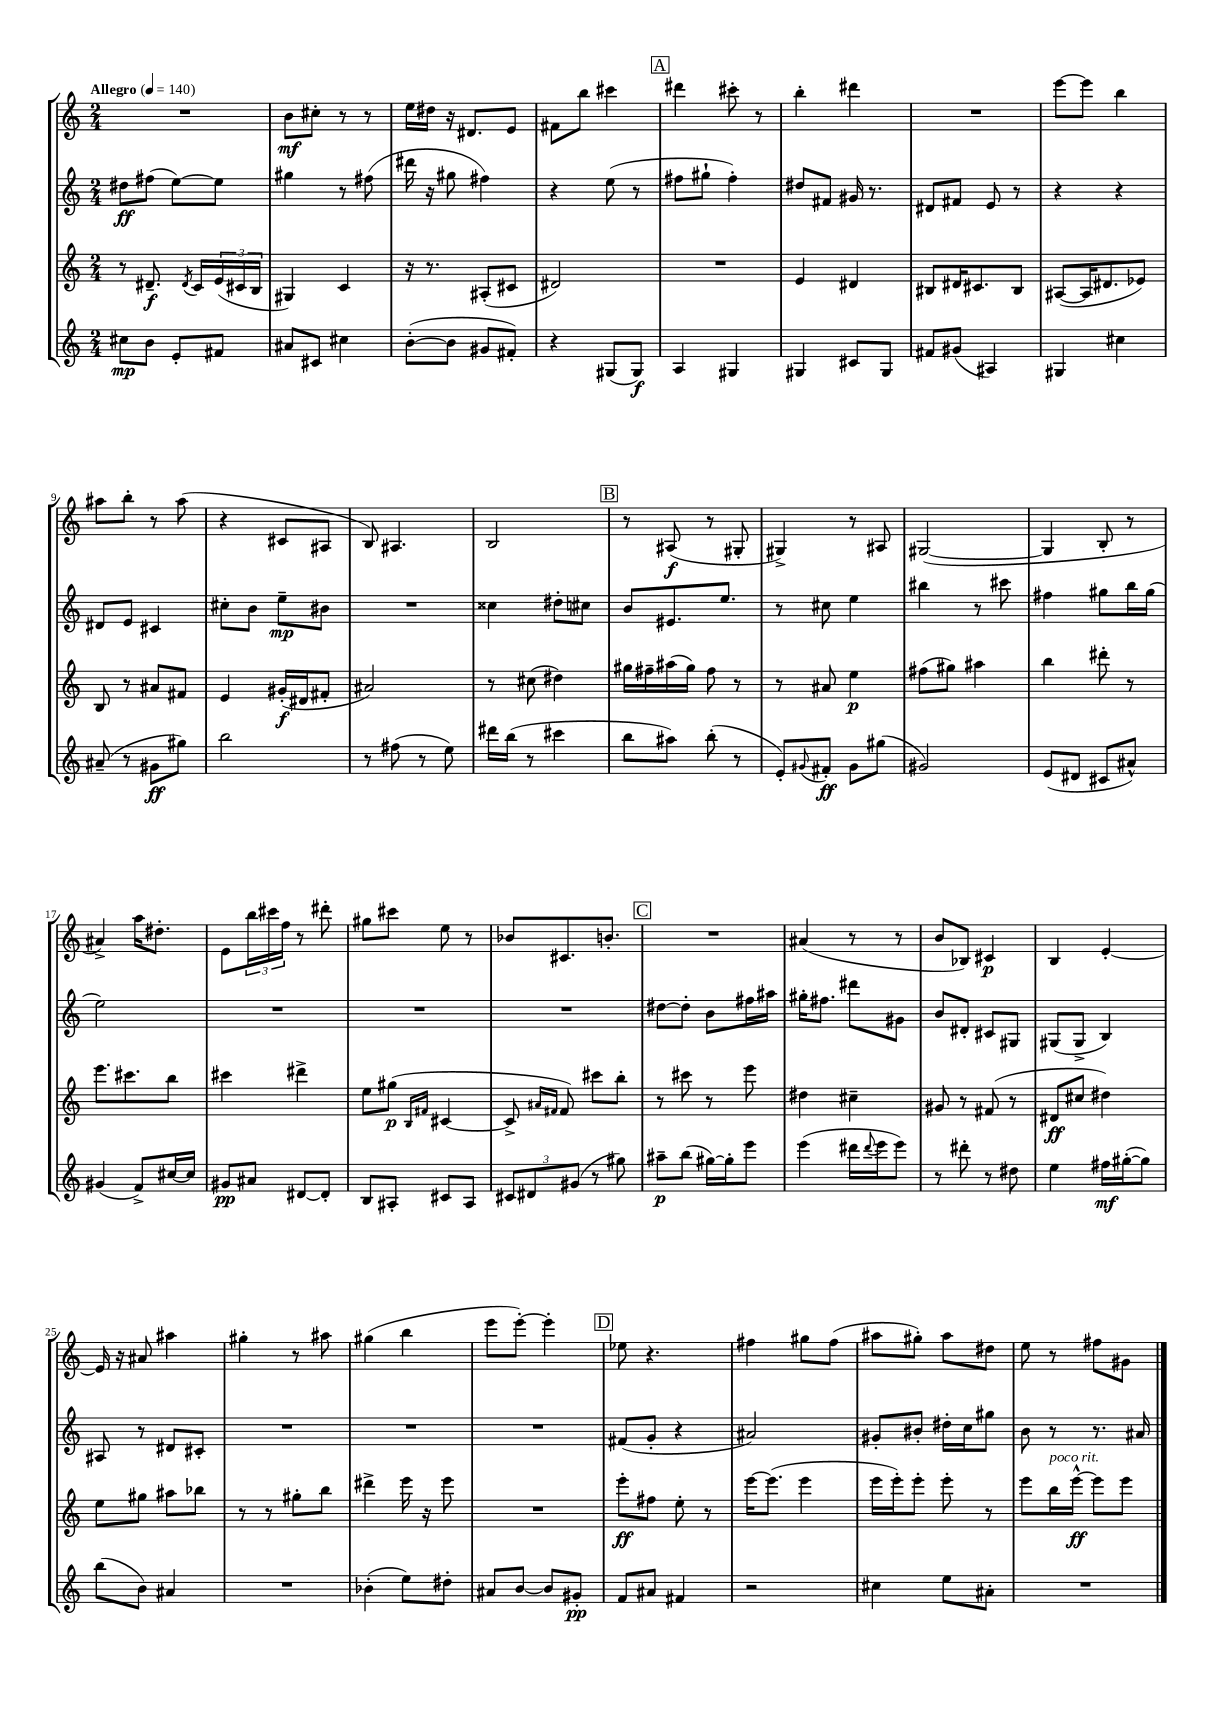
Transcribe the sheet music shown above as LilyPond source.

<<
\new StaffGroup <<
\new Staff = "s0" {
    \clef treble \key c \major \numericTimeSignature \time 2/4 \tempo "Allegro" 4 = 140
    R2 |
    b'8\mf cis''8-. r8 r8 |
    e''16 dis''16 r16 dis'8. e'8 |
    fis'8 b''8 cis'''4 |
    \mark \markup { \box "A" } dis'''4 cis'''8-. r8 |
    b''4-. dis'''4 |
    R2 |
    e'''8~ e'''8 b''4 |
    ais''8 b''8-. r8 ais''8( |
    r4 cis'8 ais8 |
    b8) ais4. |
    b2 |
    \mark \markup { \box "B" } r8 ais8\f( r8 gis8-. |
    gis4->) r8 ais8 |
    gis2~( |
    gis4 b8-. r8 |
    ais'4->) a''16 dis''8.-. |
    e'8 \tuplet 3/2 { b''16 cis'''16 f''16 } r8 dis'''8-. |
    gis''8 cis'''8 e''8 r8 |
    bes'8 cis'8. b'8.-. |
    \mark \markup { \box "C" } R2 |
    ais'4( r8 r8 |
    b'8 bes8) cis'4\p |
    b4 e'4~-. |
    e'16 r16 ais'8 ais''4 |
    gis''4-. r8 ais''8 |
    gis''4( b''4 |
    e'''8 e'''8~-.) e'''4-. |
    \mark \markup { \box "D" } ees''8 r4. |
    fis''4 gis''8 fis''8( |
    ais''8 gis''8-.) ais''8 dis''8 |
    e''8 r8 fis''8 gis'8 \bar "|." |
}
\new Staff = "s1" {
    \clef treble \key c \major \numericTimeSignature \time 2/4
    dis''8\ff fis''8( e''8~) e''8 |
    gis''4 r8 fis''8( |
    dis'''16 r16 gis''8 fis''4) |
    r4 e''8( r8 |
    \mark \markup { \box "A" } fis''8 gis''8-! fis''4-.) |
    dis''8 fis'8 gis'16 r8. |
    dis'8 fis'8 e'8 r8 |
    r4 r4 |
    dis'8 e'8 cis'4 |
    cis''8-. b'8 e''8--\mp bis'8 |
    R2 |
    cisis''4 dis''8-. cis''8 |
    \mark \markup { \box "B" } b'8 eis'8. e''8. |
    r8 cis''8 e''4 |
    bis''4 r8 cis'''8 |
    fis''4 gis''8 b''16 gis''16( |
    e''2) |
    R2 |
    R2 |
    R2 |
    \mark \markup { \box "C" } dis''8~ dis''8-. b'8 fis''16 ais''16 |
    gis''16-. fis''8. dis'''8 gis'8 |
    b'8 dis'8-. cis'8 gis8 |
    gis8( gis8-> b4) |
    ais8 r8 dis'8 cis'8-. |
    R2 |
    R2 |
    R2 |
    \mark \markup { \box "D" } fis'8( g'8-. r4 |
    ais'2) |
    gis'8-. bis'8-. dis''16-. c''16 gis''8 |
    b'8 r8 r8. ais'16 \bar "|." |
}
\new Staff = "s2" {
    \clef treble \key c \major \numericTimeSignature \time 2/4
    r8 dis'8.--\f \acciaccatura { dis'8 } c'16 \tuplet 3/2 { e'16( cis'16 b16 } |
    gis4) c'4 |
    r16 r8. ais8-.( cis'8 |
    dis'2) |
    \mark \markup { \box "A" } R2 |
    e'4 dis'4 |
    bis8 dis'16 cis'8. bis8 |
    ais8~( ais16 dis'8. ees'8) |
    b8 r8 ais'8 fis'8 |
    e'4 gis'16-.\f( dis'16 fis'8-. |
    ais'2) |
    r8 cis''8( dis''4) |
    \mark \markup { \box "B" } gis''16 fis''16-- ais''16( gis''16) fis''8 r8 |
    r8 ais'8 e''4\p |
    fis''8( gis''8) ais''4 |
    b''4 dis'''8-. r8 |
    e'''8. cis'''8. b''8 |
    cis'''4 dis'''4-> |
    e''8 gis''8\p( \grace { b16 fis'16 } cis'4~ |
    cis'8-> \grace { ais'16 fis'16 } fis'8) cis'''8 b''8-. |
    \mark \markup { \box "C" } r8 cis'''8 r8 e'''8 |
    dis''4 cis''4-- |
    gis'8 r8 fis'8( r8 |
    dis'8\ff cis''8 dis''4) |
    e''8 gis''8 ais''8 bes''8 |
    r8 r8 gis''8-. b''8 |
    dis'''4-> e'''16 r16 e'''8 |
    R2 |
    \mark \markup { \box "D" } e'''8-.\ff fis''8 e''8-. r8 |
    e'''16~ e'''8.( e'''4 |
    e'''16 e'''16-.) e'''8-. e'''8-. r8 |
    e'''8 b''16^\markup { \italic "poco rit." } e'''16~-^\ff e'''8 e'''8 \bar "|." |
}
\new Staff = "s3" {
    \clef treble \key c \major \numericTimeSignature \time 2/4
    cis''8\mp b'8 e'8-. fis'8 |
    ais'8 cis'8 cis''4 |
    b'8~-.( b'8 gis'8 fis'8-.) |
    r4 gis8( gis8\f) |
    \mark \markup { \box "A" } a4 gis4 |
    gis4 cis'8 gis8 |
    fis'8 gis'8( ais4) |
    gis4 cis''4 |
    ais'8--( r8 gis'8\ff gis''8) |
    b''2 |
    r8 fis''8( r8 e''8) |
    dis'''16 b''16( r8 cis'''4 |
    \mark \markup { \box "B" } b''8 ais''8) b''8-.( r8 |
    e'8-.) \appoggiatura { gis'8 } fis'8-.\ff gis'8 gis''8( |
    gis'2) |
    e'8( dis'8 cis'8 ais'8-^) |
    gis'4( f'8->) cis''16~ cis''16 |
    gis'8\pp ais'8 dis'8~ dis'8-. |
    b8 ais8-. cis'8 ais8 |
    \tuplet 3/2 { cis'8 dis'8 gis'8( } r8 gis''8) |
    \mark \markup { \box "C" } ais''8--\p b''8( gis''16~) gis''16-. e'''8 |
    e'''4( dis'''16 \appoggiatura { dis'''8 } e'''16 e'''8) |
    r8 dis'''8-. r8 dis''8 |
    e''4 fis''16\mf gis''16~-.( gis''8) |
    b''8( b'8) ais'4 |
    R2 |
    bes'4-.( e''8) dis''8-. |
    ais'8 b'8~ b'8 gis'8-.\pp |
    \mark \markup { \box "D" } f'8 ais'8 fis'4 |
    r2 |
    cis''4 e''8 ais'8-. |
    R2 \bar "|." |
}
>>
>>
